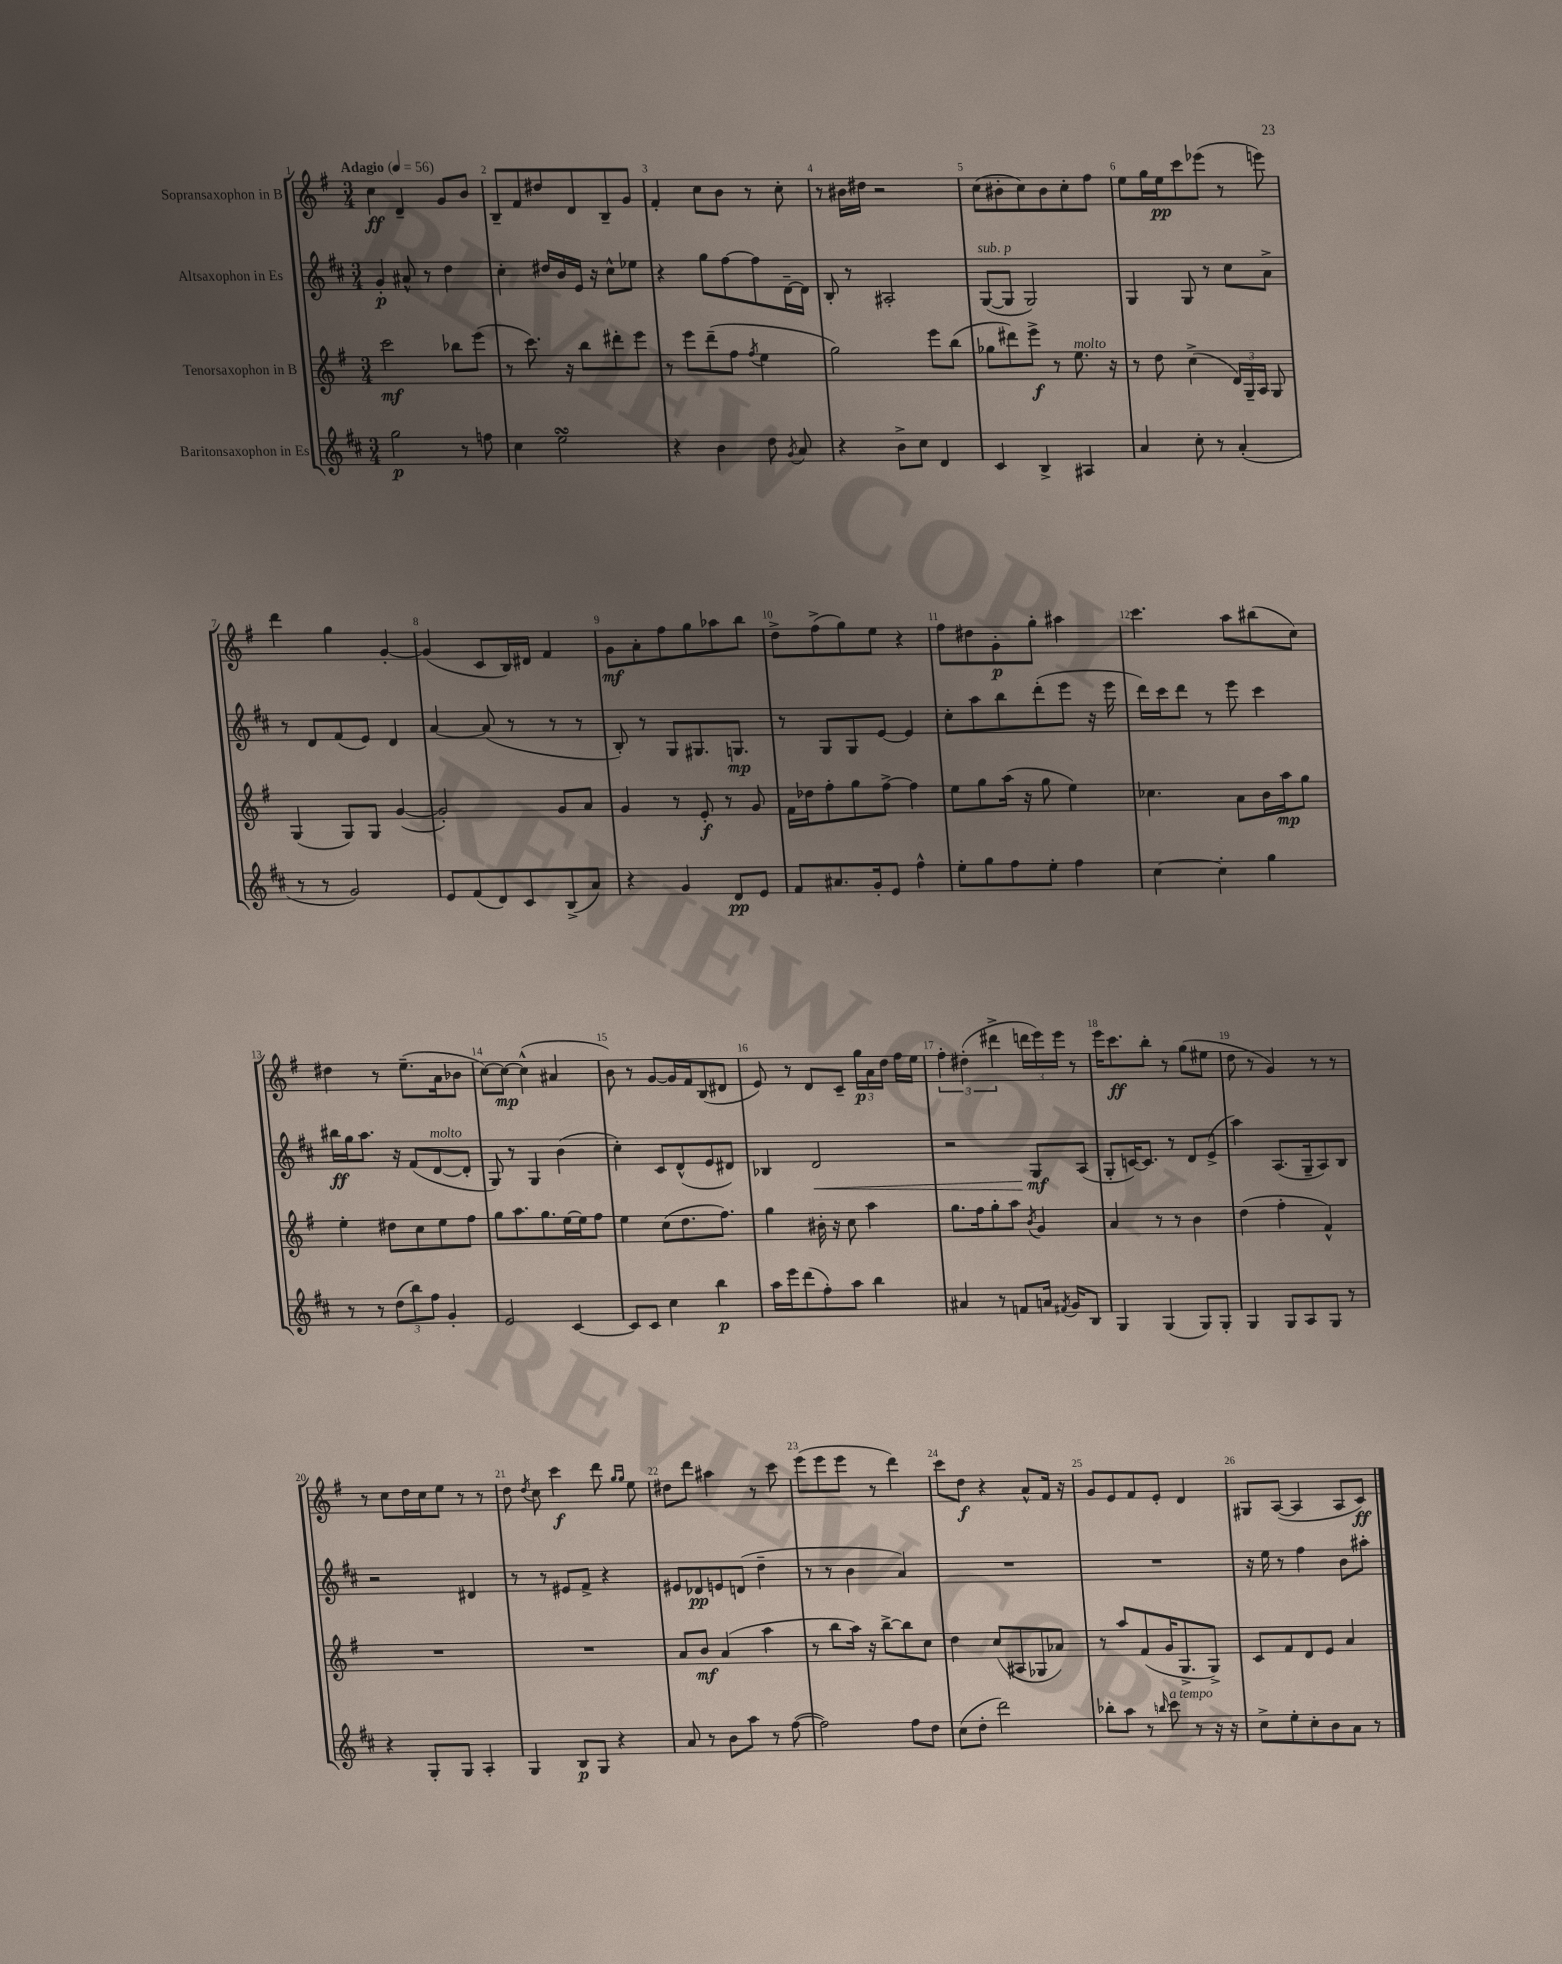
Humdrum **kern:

**kern	**dynam	**kern	**dynam	**kern	**dynam	**kern	**dynam
*part4	*part4	*part3	*part3	*part2	*part2	*part1	*part1
*staff4	*staff4	*staff3	*staff3	*staff2	*staff2	*staff1	*staff1
*I"Baritonsaxophon in Es	*	*I"Tenorsaxophon in B	*	*I"Altsaxophon in Es	*	*I"Sopransaxophon in B	*
*clefG2	*	*clefG2	*	*clefG2	*	*clefG2	*
*k[f#c#]	*	*k[f#]	*	*k[f#c#]	*	*k[f#]	*
*M3/4	*	*M3/4	*	*M3/4	*	*M3/4	*
*MM56	*	*MM56	*	*MM56	*	*MM56	*
=1	=1	=1	=1	=1	=1	=1	=1
!	!	!	!	!	!	!LO:TX:a:B:t=Adagio	!
2gg\	p	2ccc\	mf	4g'/	p	4cc\	ff
.	.	.	.	8a#X^^/	.	4d~/	.
.	.	.	.	8r	.	.	.
8r	.	8bb-X\L	.	4dd\	.	8g/L	.
8ffn\	.	(8eee\J	.	.	.	8b/J	.
=2	=2	=2	=2	=2	=2	=2	=2
4cc#\	.	8r	.	4cc#'\	.	8B~/L	.
.	.	8.ccc\)	.	.	.	8f#/	.
2eesSSS\	.	.	.	16dd#X/LL	.	8dd#X/	.
.	.	16r	.	16b/	.	.	.
.	.	8bb\L	.	16e/JJ	.	8d/	.
.	.	.	.	16r	.	.	.
.	.	8ddd#X'\	.	8cc#^^\L	.	8B~/	.
.	.	8eee\J	.	8ee-X\J	.	8g/J	.
=3	=3	=3	=3	=3	=3	=3	=3
4r	.	8r	.	4r	.	4f#'/	.
.	.	8eee\L	.	.	.	.	.
4b\	.	(8ddd~\	.	8gg\L	.	8cc\L	.
.	.	8ff#\J	.	[8ff#\	.	8b\J	.
.	.	8qff#/	.	.	.	.	.
8dd\	.	4ee\	.	8ff#\]	.	8r	.
8qg/	.	.	.	.	.	.	.
8a/	.	.	.	[16d~\L	.	8cc'\	.
.	.	.	.	16d\JJ]	.	.	.
=4	=4	=4	=4	=4	=4	=4	=4
4r	.	2gg\)	.	8B'/	.	8r	.
.	.	.	.	8r	.	16b#X\LL	.
.	.	.	.	.	.	16dd#X\JJ	.
8b^\L	.	.	.	2A#X'/	.	2r	.
8cc#\J	.	.	.	.	.	.	.
4d/	.	8eee\L	.	.	.	.	.
.	.	(8bb\J	.	.	.	.	.
=5	=5	=5	=5	=5	=5	=5	=5
!	!	!	!	!LO:TX:a:i:t=sub. p	!	!	!
4c#/	.	8gg-X\L	.	([8G/L	.	(8cc\L	.
.	.	8ddd#X\)	.	8G/J]	.	8b#X'\	.
4B^/	.	8eee^\J	f	2G/)	.	8cc\)	.
.	.	8r	.	.	.	8b#\	.
!	!	!LO:TX:a:i:t=molto	!	!	!	!	!
4A#X/	.	8.ee\	.	.	.	8cc'\	.
.	.	.	.	.	.	8ff#\J	.
.	.	16r	.	.	.	.	.
=6	=6	=6	=6	=6	=6	=6	=6
4a/	.	8r	.	4G/	.	8ee\L	.
.	.	8dd\	.	.	.	16gg\L	.
.	.	.	.	.	.	16ee\J	pp
8cc#'\	.	(4cc^\	.	8G/	.	8ccc\	.
8r	.	.	.	8r	.	(8eee-X\J	.
(4a'/	.	24d/LL)	.	8cc#\L	.	8r	.
.	.	24G~/	.	.	.	.	.
.	.	24A/JJ	.	.	.	.	.
.	.	8G/	.	8a^\J	.	8eeen\)	.
!!LO:LB:g=z
=7	=7	=7	=7	=7	=7	=7	=7
8r	.	(4G/	.	8r	.	4ddd\	.
8r	.	.	.	8d/L	.	.	.
2g/)	.	8G/L)	.	(8f#/	.	4gg\	.
.	.	8G/J	.	8e/J)	.	.	.
.	.	([4g/	.	4d/	.	[4g'/	.
=8	=8	=8	=8	=8	=8	=8	=8
8e/L	.	2g'/])	.	[4a/	.	(4g/]	.
(8f#/	.	.	.	.	.	.	.
8d/)	.	.	.	(8a/]	.	8c/L	.
8c#/	.	.	.	8r	.	16B/L)	.
.	.	.	.	.	.	16d#X/JJ	.
(8B^/	.	8g/L	.	8r	.	4f#/	.
8a/J)	.	8a/J	.	8r	.	.	.
=9	=9	=9	=9	=9	=9	=9	=9
4r	.	4g/	.	8B'/)	.	8g\L	mf
.	.	.	.	8r	.	8a'\	.
4g/	.	8r	.	8G/L	.	8ff#\	.
.	.	8e'/	f	8.G#X/	.	8gg\	.
8d/L	pp	8r	.	.	.	8aa-X\	.
.	.	.	.	8.Gn/J	mp	.	.
8e/J	.	8g/	.	.	.	8bb\J	.
=10	=10	=10	=10	=10	=10	=10	=10
8f#/L	.	16f#\LL	.	8r	.	8dd^\L	.
.	.	16dd-X\J	.	.	.	.	.
8.a#X/	.	8ff#'\	.	8G/L	.	(8ff#^\	.
.	.	8gg\	.	8G/	.	8gg\)	.
16g'/k	.	.	.	.	.	.	.
8e/J	.	[8ff#^\J	.	[8e/J	.	8ee\J	.
4ff#^^\	.	4ff#\]	.	4e/]	.	4r	.
=11	=11	=11	=11	=11	=11	=11	=11
8ee'\L	.	8ee\L	.	8cc#'\L	.	8ff#\L	.
8gg\	.	8gg\	.	8aa\	.	8dd#X\	.
8ff#\	.	(16aa\Jk	.	8bb\	.	8g'\	p
.	.	16r	.	.	.	.	.
8ee'\J	.	8gg\	.	(8ddd'\	.	8gg'\J	.
4ff#\	.	4ee\)	.	8eee\J	.	4aa#X\	.
.	.	.	.	16r	.	.	.
.	.	.	.	16eee\	.	.	.
=12	=12	=12	=12	=12	=12	=12	=12
[4cc#\	.	4.cc-X\	.	16ddd\LL)	.	4.ccc\	.
.	.	.	.	16ccc#\J	.	.	.
.	.	.	.	8ddd\J	.	.	.
4cc#'\]	.	.	.	8r	.	.	.
.	.	8a\L	.	8eee\	.	8aa\L	.
4gg\	.	16b\L	.	4ccc#\	.	(8bb#X\	.
.	.	16aa\J	mp	.	.	.	.
.	.	8gg\J	.	.	.	8cc\J)	.
!!LO:LB:g=z
=13	=13	=13	=13	=13	=13	=13	=13
8r	.	4ee'\	.	16bb#X\LL	ff	4dd#X\	.
.	.	.	.	16gg\J	.	.	.
8r	.	.	.	8.aa\J	.	.	.
(12dd\L	.	8dd#X\L	.	.	.	8r	.
.	.	.	.	16r	.	.	.
12bb\)	.	.	.	.	.	.	.
.	.	8cc\	.	(8f#/L	.	(8.ee~\L	.
12ff#\J	.	.	.	.	.	.	.
!	!	!	!	!LO:TX:a:i:t=molto	!	!	!
4g'/	.	8ee\	.	[8d/	.	.	.
.	.	.	.	.	.	16a\k	.
.	.	8ff#\J	.	8d'/J]	.	8b-X\J	.
=14	=14	=14	=14	=14	=14	=14	=14
2e/	.	8gg\L	.	8G/)	.	[8cc\L)	.
.	.	8.aa\	.	8r	.	8cc\J_	mp
.	.	.	.	4G/	.	(4cc^^\]	.
.	.	8.gg\	.	.	.	.	.
[4c#/	.	[16ee\L	.	(4b\	.	4a#X/	.
.	.	16ee\J]	.	.	.	.	.
.	.	8ff#\J	.	.	.	.	.
=15	=15	=15	=15	=15	=15	=15	=15
8c#/L]	.	4ee\	.	4cc#'\)	.	8b\)	.
8c#/J	.	.	.	.	.	8r	.
4cc#\	.	(8cc\L	.	8c#/L	.	[8g/L	.
.	.	8.dd\	.	(8d^^/	.	16g/L]	.
.	.	.	.	.	.	16f#/J	.
4bb\	p	.	.	8e/	.	(8B/	.
.	.	8.ff#\J)	.	.	.	.	.
.	.	.	.	8d#X/J)	.	8d#X/J	.
=16	=16	=16	=16	=16	=16	=16	=16
16aa\LL	.	4gg\	.	4B-X/	.	8e/)	.
16eee\J	.	.	.	.	.	.	.
(8ddd\	.	.	.	.	.	8r	.
!	!	!	!	!	!LO:HP:b	!	!
8ff#'\)	.	16b#X'\	.	2d/	<	8d/L	.
.	.	16r	.	.	.	.	.
8aa\J	.	8cc\	.	.	.	8c~/J	.
4bb\	.	4aa\	.	.	.	24gg\LL	p
.	.	.	.	.	.	24a\	.
.	.	.	.	.	.	24dd\JJ	.
.	.	.	.	.	.	16ff#\LL	.
.	.	.	.	.	.	16ee\JJ	.
=17	=17	=17	=17	=17	=17	=17	=17
4a#X/	.	8.gg\L	.	2r	.	6ff#'\	.
.	.	.	.	.	.	(6dd#X'\	.
.	.	16ff#\k	.	.	.	.	.
8r	.	8gg'\	.	.	.	.	.
.	.	.	.	.	.	6ddd#X^\	.
8fn/L	.	8aa\J	.	.	.	.	.
.	.	8qb/	.	.	.	.	.
16an/Jk	.	4g/	.	8G/L	mf	24dddn\LL	.
.	.	.	.	.	.	24eee\)	.
8qf#X/	.	.	.	.	.	.	.
16g/KL	.	.	.	.	.	.	.
.	.	.	.	.	.	24eee\JJ	.
8B/J	.	.	.	(8A/J	[	8r	.
=18	=18	=18	=18	=18	=18	=18	=18
4G/	.	4a/	.	8G'/L	.	16eee\KL	.
.	.	.	.	.	.	8.ccc\	ff
.	.	.	.	[16cn/K)	.	.	.
.	.	.	.	8.c/J]	.	.	.
(4G/	.	8r	.	.	.	8bb'\J	.
.	.	8r	.	8r	.	8r	.
8G/L)	.	4b\	.	8d/L	.	(8gg\L	.
8G'/J	.	.	.	(8e^/J	.	8ee#X\J	.
=19	=19	=19	=19	=19	=19	=19	=19
4G/	.	(4dd\	.	4aa\)	.	8dd\	.
.	.	.	.	.	.	8r	.
8G/L	.	4ff#'\	.	(8.A/L	.	4g/)	.
8A/	.	.	.	.	.	.	.
.	.	.	.	16G~/k	.	.	.
8G/J	.	4f#^^/)	.	8A/)	.	8r	.
8r	.	.	.	8B/J	.	8r	.
!!LO:LB:g=z
=20	=20	=20	=20	=20	=20	=20	=20
4r	.	2.r	.	2r	.	8r	.
.	.	.	.	.	.	8cc\L	.
8G'/L	.	.	.	.	.	16dd\L	.
.	.	.	.	.	.	16cc\J	.
8G/J	.	.	.	.	.	8ee\J	.
4A'/	.	.	.	4d#X/	.	8r	.
.	.	.	.	.	.	8r	.
=21	=21	=21	=21	=21	=21	=21	=21
4G/	.	2.r	.	8r	.	8dd\	.
.	.	.	.	.	.	8qdd/	.
.	.	.	.	8r	.	8cc\	.
8B/L	p	.	.	8e#X/L	.	4ccc\	f
8G/J	.	.	.	8f#^/J	.	.	.
4r	.	.	.	4r	.	8ddd\	.
.	.	.	.	.	.	16qqgg/LL	.
.	.	.	.	.	.	16qqgg/JJ	.
.	.	.	.	.	.	8ee\	.
=22	=22	=22	=22	=22	=22	=22	=22
8a/	.	8a/L	.	8e#X/L	.	8dd#X\L	.
8r	.	8b/J	mf	8d-X/	pp	8ddd\J	.
8b\L	.	(4a/	.	8en/	.	4aa#X\	.
8aa\J	.	.	.	(8dn/J	.	.	.
8r	.	4aa\	.	4dd~\	.	8r	.
([8ff#\	.	.	.	.	.	8ccc\	.
=23	=23	=23	=23	=23	=23	=23	=23
2ff#\])	.	8r	.	8r	.	(8eee\L	.
.	.	8bb\L	.	8r	.	8eee\	.
.	.	16aa\Jk)	.	4b\	.	8eee\J	.
.	.	16r	.	.	.	.	.
.	.	[8bb^\L	.	.	.	8r	.
8ff#\L	.	8bb\]	.	4a/)	.	4ddd\)	.
8dd\J	.	8cc\J	.	.	.	.	.
=24	=24	=24	=24	=24	=24	=24	=24
(8cc#\L	.	4dd\	.	2.r	.	8ccc\L	.
8dd'\J	.	.	.	.	.	8dd\J	f
2ddd\)	.	(8cc/L	.	.	.	4r	.
.	.	8A#X/	.	.	.	.	.
.	.	8G-X/	.	.	.	8a^^/L	.
.	.	8a-X/J)	.	.	.	16f#/Jk	.
.	.	.	.	.	.	16r	.
=25	=25	=25	=25	=25	=25	=25	=25
8bb-X'\L	.	8r	.	2.r	.	8g/L	.
8aa\J	.	8aa/L	.	.	.	8e/	.
8r	.	(8f#/	.	.	.	8f#/	.
16qqbbn/	.	.	.	.	.	.	.
!LO:TX:a:i:t=a tempo	!	!	!	!	!	!	!
8ccc#\	.	16g/K	.	.	.	8e'/J	.
.	.	8.G^/	.	.	.	.	.
8r	.	.	.	.	.	4d/	.
16r	.	8G^/J)	.	.	.	.	.
16r	.	.	.	.	.	.	.
=26	=26	=26	=26	=26	=26	=26	=26
8cc#^\L	.	8c/L	.	16r	.	8G#X/L	.
.	.	.	.	16ee\	.	.	.
8ee'\	.	8f#/	.	8r	.	([8A/J	.
8cc#'\	.	8d/	.	4ff#\	.	4A/]	.
8b\	.	8e/J	.	.	.	.	.
8a\J	.	4a/	.	8b\L	.	8A/L	.
8r	.	.	.	8aa#X'\J	.	8c/J)	ff
==	==	==	==	==	==	==	==
*-	*-	*-	*-	*-	*-	*-	*-
